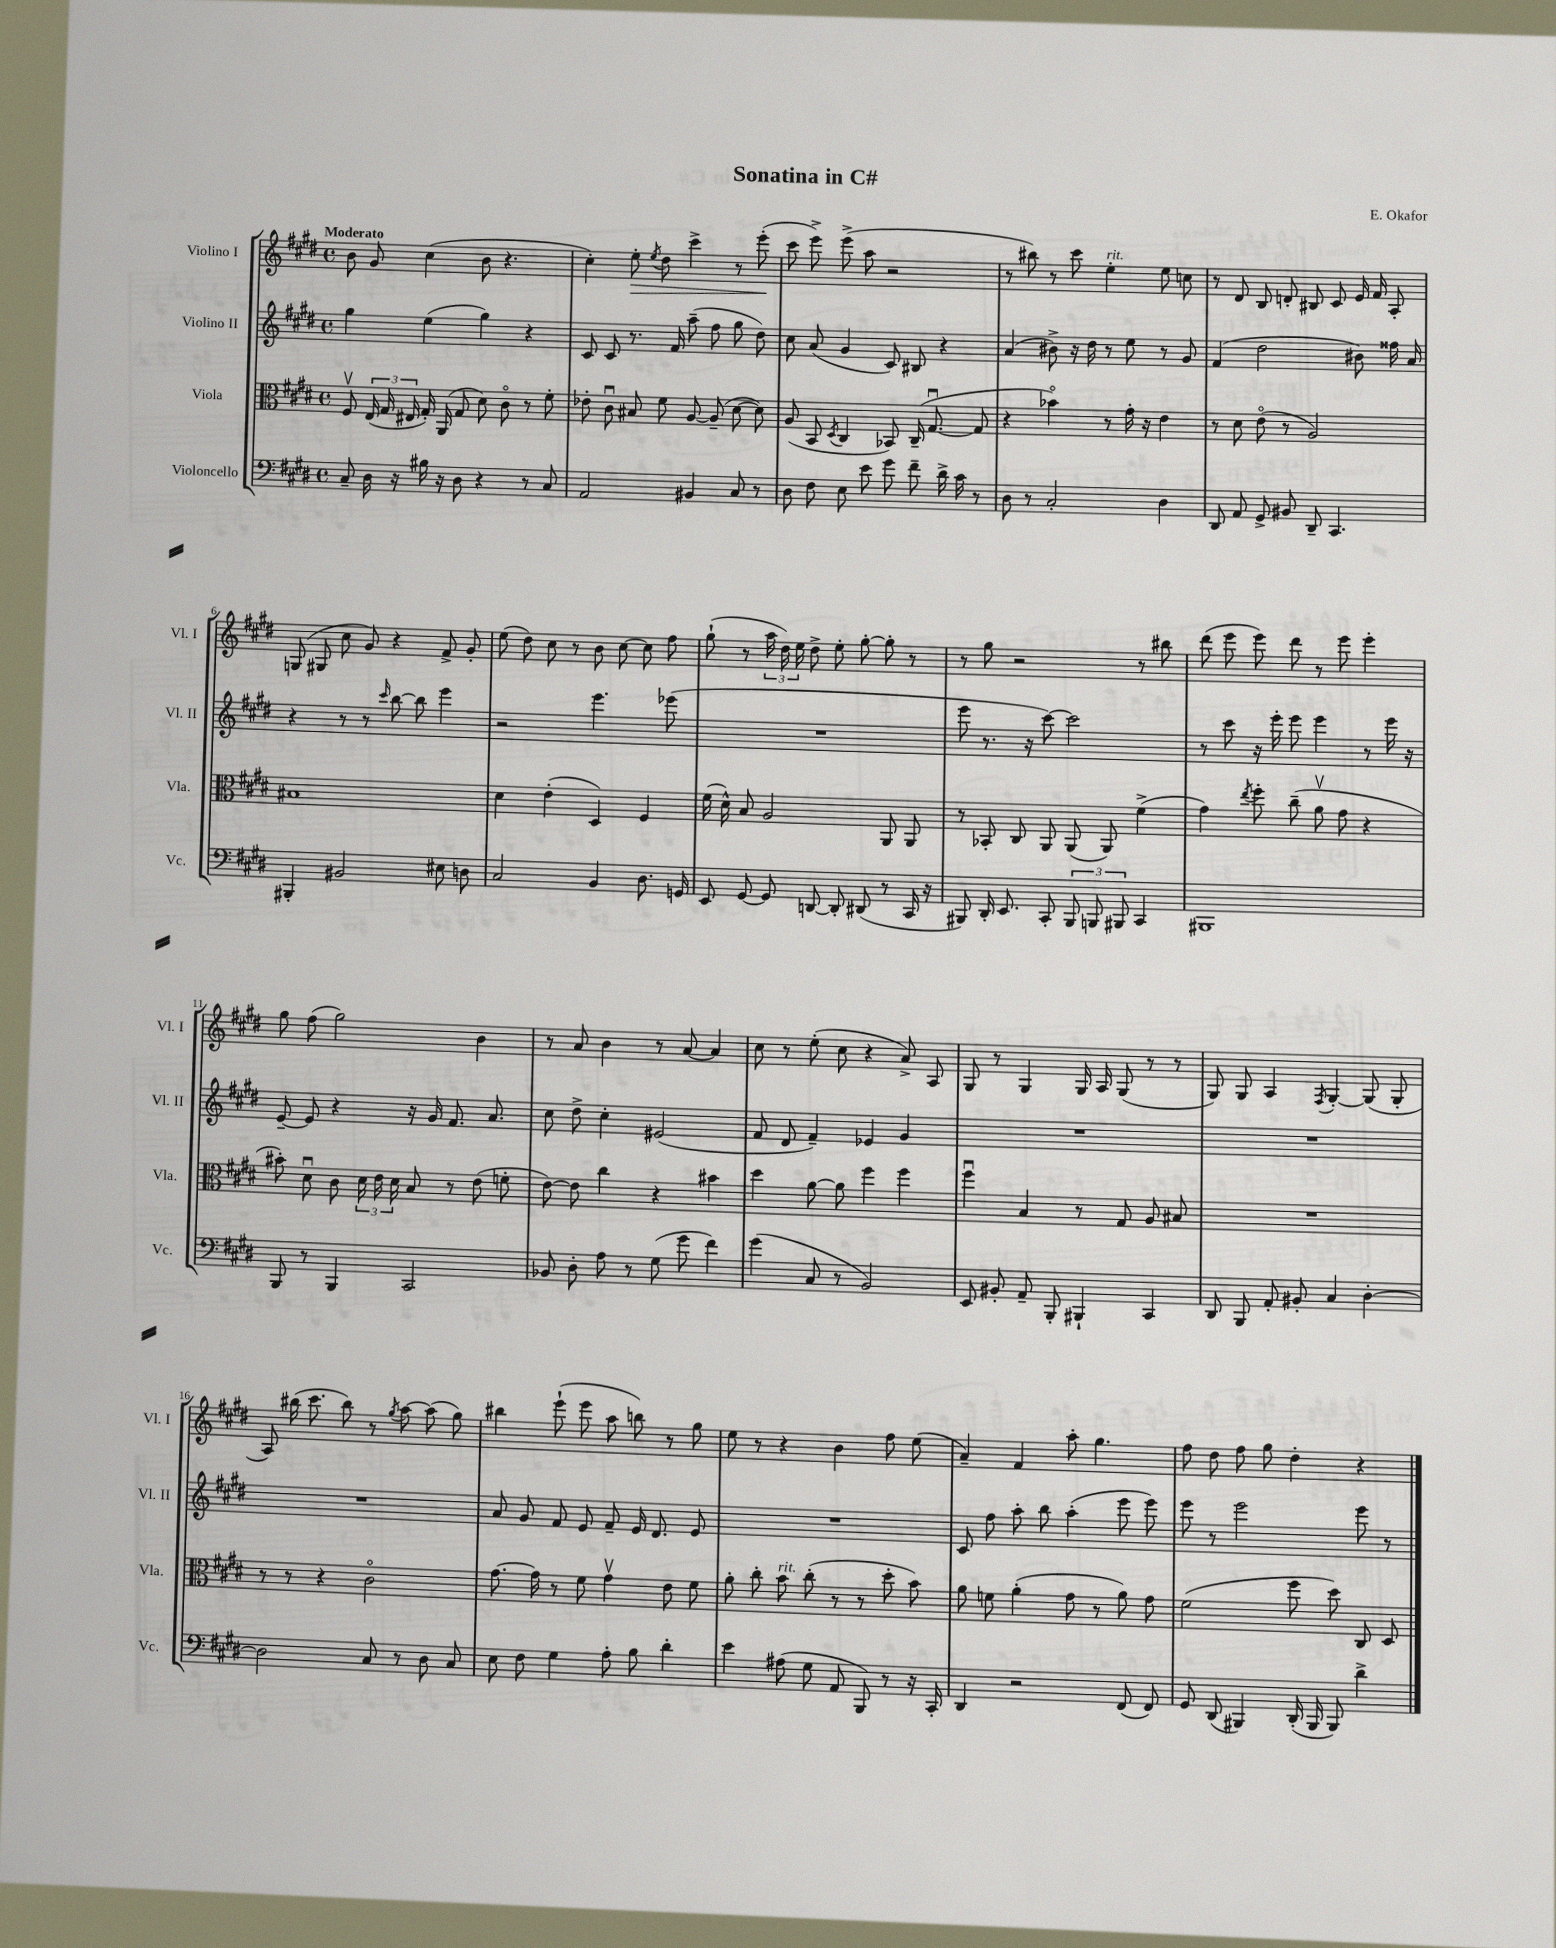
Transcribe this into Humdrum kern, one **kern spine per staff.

**kern	**kern	**kern	**kern	**dynam
*part4	*part3	*part2	*part1	*part1
*staff4	*staff3	*staff2	*staff1	*staff1
*I"Violoncello	*I"Viola	*I"Violino II	*I"Violino I	*
*I'Vc.	*I'Vla.	*I'Vl. II	*I'Vl. I	*
*clefF4	*clefC3	*clefG2	*clefG2	*
*k[f#c#g#d#]	*k[f#c#g#d#]	*k[f#c#g#d#]	*k[f#c#g#d#]	*
*M4/4	*M4/4	*M4/4	*M4/4	*
*met(c)	*met(c)	*met(c)	*met(c)	*
=1	=1	=1	=1	=1
!	!	!	!LO:TX:a:B:t=Moderato	!
8C#~/	8F#v/	4gg#\	8b\	.
16D#\	(24E/	.	8g#/	.
.	24G#/	.	.	.
16r	.	.	.	.
.	24E#X/	.	.	.
16B#X\	16G#'/)	(4ee\	(4cc#\	.
16r	(16AA/	.	.	.
8D#\	8G#/	.	.	.
4r	8d#\)	4gg#\)	8b\	.
.	8c#\	.	4.r	.
8r	8r	4r	.	.
8C#/	8f#'\	.	.	.
=2	=2	=2	=2	=2
2AA/	8e-X'\	8c#/	4cc#'\)	.
.	8c#u\	8c#/	.	.
!	!	!	!	!LO:HP:b
.	8B#X/	8.r	8ee'\	>
.	.	.	8qee/	.
.	8f#\	.	8dd#\	.
.	.	16f#/	.	.
4BB#X/	[8A/	(8aa~\	4ccc#^\	.
.	(8A~/]	8ff#\	.	.
8C#/	[8d#\	8gg#\	8r	.
8r	8d#\])	8dd#\)	(8eee'\	.
.	.	.	.	]
=3	=3	=3	=3	=3
8D#\	(8A/	8cc#\	8ccc#\	.
8F#\	8BB/	(8a/	8eee^\)	.
.	8qD#/	.	.	.
8E\	4C#/	4g#/	(8eee^\	.
8e\	.	.	8aa\	.
8g#\	8BB-X/)	8c#/)	2r	.
8f#~\	(16C#~/	8B#X/	.	.
.	[8.G#u/	.	.	.
16d#^\	.	4r	.	.
16c#\	.	.	.	.
8r	8G#/]	.	.	.
=4	=4	=4	=4	=4
8D#\	4r	(4a/	8r	.
8r	.	.	8bb#X\)	.
2C#'/	4b-X\)	8b#X^\)	8r	.
.	.	16r	8ccc#\	.
.	.	16dd#\	.	.
!	!	!	!LO:TX:a:i:t=rit.	!
.	8r	8r	4ee'\	.
.	16g#'\	8ee\	.	.
.	16r	.	.	.
4D#\	4e\	8r	8ee\	.
.	.	8g#/	8ccn\	.
=5	=5	=5	=5	=5
8DD#/	8r	(4f#/	8r	.
8AA/	8d#\	.	8d#/	.
8GG#^/	(8e\	2dd#\	8B/	.
8BB#X/	8r	.	8dn'/	.
8DD#~/	2A/)	.	8B#X/	.
4.CC#/	.	.	8c#/	.
.	.	8b#X\)	16e/	.
.	.	.	16f#/	.
.	.	16ff##X\	8A'/	.
.	.	16a/	.	.
!!LO:LB:g=z
=6	=6	=6	=6	=6
4BBB#X'/	1B#X	4r	(8Gn/	.
.	.	.	8G#X/	.
2BB#X/	.	8r	8cc#\	.
.	.	8r	8g#/)	.
.	.	16qqccc#/	.	.
.	.	[8bb\	4r	.
.	.	8bb\]	.	.
8E#X\	.	4eee\	8f#^/	.
8Dn\	.	.	8g#'/	.
=7	=7	=7	=7	=7
2C#/	4d#\	2r	(8ee\	.
.	.	.	8dd#\)	.
.	(4e'\	.	8cc#\	.
.	.	.	8r	.
4BB/	4D#/)	4.eee\	8b\	.
.	.	.	[8cc#\	.
8.D#\	4F#/	.	8cc#\]	.
.	.	(8eee-X\	8ff#\	.
16GGn/	.	.	.	.
=8	=8	=8	=8	=8
8EE/	(16f#\	1r	(8gg#`\	.
.	16d#^^\)	.	.	.
[8GG#/	8B/	.	8r	.
8GG#/]	2A/	.	24aa\	.
.	.	.	24dd#\)	.
.	.	.	24ee\	.
[8DDn/	.	.	8dd#^\	.
8DD'/]	.	.	8ee'\	.
(8DD#X/	.	.	[8gg#'\	.
8r	8AA/	.	8gg#'\]	.
16CC#/	8AA/	.	8r	.
16r	.	.	.	.
=9	=9	=9	=9	=9
8BBB#X/)	8r	8eee\	8r	.
16DD#'/	8BB-X'/	8.r	8gg#\	.
8.EE/	.	.	.	.
.	8C#/	.	2r	.
.	.	16r	.	.
8CC#'/	8AA/	[8ccc#\)	.	.
12BBB#/	(8AA/	2ccc#\]	.	.
12BBBn/	.	.	.	.
.	8AA/)	.	.	.
12BBB#X/	.	.	.	.
4CC#/	(4f#^\	.	8r	.
.	.	.	8bb#X\	.
=10	=10	=10	=10	=10
1BBB#X	4g#\)	8r	(8ddd#\	.
.	.	8ccc#\	8eee\	.
.	8qee/	.	.	.
.	8ff#'\	16r	8eee\)	.
.	.	16eee'\	.	.
.	(8cc#~\	8eee\	8ddd#\	.
.	8av\	4eee\	8r	.
.	8g#\	.	8eee\	.
.	4r	8r	4eee'\	.
.	.	16eee\	.	.
.	.	16r	.	.
!!LO:LB:g=z
=11	=11	=11	=11	=11
8BBB/	8b#X'\)	[8e~/	8gg#\	.
8r	8d#u\	8e/]	(8ff#\	.
4BBB/	8c#\	4r	2gg#\)	.
.	24d#\	.	.	.
.	24e\	.	.	.
.	24d#\	.	.	.
2CC#/	8B/	16r	.	.
.	.	16g#/	.	.
.	8r	8.f#/	.	.
.	(8e\	.	4b\	.
.	.	8.a/	.	.
.	8fn'\	.	.	.
=12	=12	=12	=12	=12
8BB-X/	[8e\)	8cc#\	8r	.
8D#'\	8e\]	8dd#^\	8a/	.
8A\	4cc#\	4cc#'\	4b\	.
8r	.	.	.	.
(8G#\	4r	(2e#X/	8r	.
8g#\	.	.	[8a/	.
4f#\)	4b#X\	.	4a/]	.
=13	=13	=13	=13	=13
(4g#\	4dd#\	8f#/	8cc#\	.
.	.	8d#/	8r	.
8C#/	[8a\	4f#~/)	(8ee'\	.
8r	8a\]	.	8cc#\	.
2BB/)	4ff#\	4e-X/	4r	.
.	4ff#\	4g#/	8a^/)	.
.	.	.	8A/	.
=14	=14	=14	=14	=14
8EE/	4ff#u\	1r	8G#/	.
8BB#X'/	.	.	8r	.
8AA~/	4B/	.	4G#/	.
8BBB'/	.	.	.	.
4BBB#X`/	8r	.	16G#/	.
.	.	.	16A/	.
.	8G#/	.	(8G#/	.
4CC#/	8A/	.	8r	.
.	8B#X/	.	8r	.
=15	=15	=15	=15	=15
8DD#/	1r	1r	8G#/)	.
8BBB/	.	.	8G#/	.
8AA'/	.	.	4A/	.
8BB#X'/	.	.	.	.
.	.	.	8qF#/	.
4C#/	.	.	[4G#'/	.
[4D#'\	.	.	(8G#/]	.
.	.	.	8G#'/	.
!!LO:LB:g=z
=16	=16	=16	=16	=16
2D#\]	8r	1r	8A/)	.
.	8r	.	(16bb#X\	.
.	.	.	8.ccc#\	.
.	4r	.	.	.
.	.	.	8bb#\)	.
8C#/	2c#\	.	8r	.
.	.	.	8qgg#/	.
8r	.	.	[8aa\	.
8D#\	.	.	(8aa\]	.
8C#/	.	.	8gg#\)	.
=17	=17	=17	=17	=17
8E\	[8.g#\	8a/	4bb#X\	.
8F#\	.	8g#/	.	.
.	16g#\]	.	.	.
4G#\	8r	8f#/	(8eee`\	.
.	8f#\	8e/	8eee\	.
8A'\	4g#v\	8f#~/	8aa\	.
8B\	.	16e/	8bbn\)	.
.	.	8.d#/	.	.
4d#'\	8e\	.	8r	.
.	8f#\	8e/	8gg#\	.
=18	=18	=18	=18	=18
4e\	8a'\	1r	8ee\	.
.	8cc#'\	.	8r	.
!	!LO:TX:a:i:t=rit.	!	!	!
(8A#X\	8b\	.	4r	.
8G#\	(8cc#'\	.	.	.
8AA/	8r	.	4b\	.
8BBB/)	8r	.	.	.
8r	8dd#'\	.	8ff#\	.
16r	8b\)	.	(8ee\	.
16CC#'/	.	.	.	.
=19	=19	=19	=19	=19
4DD#/	8a\	8c#/	4a~/)	.
.	8fn\	8ff#\	.	.
2r	(4a'\	8aa'\	4f#/	.
.	.	8bb\	.	.
.	8g#\	(4aa'\	8aa'\	.
.	8r	.	4.gg#\	.
(8FF#/	8a\)	8eee\	.	.
8FF#/)	8g#\	8eee\)	.	.
=20	=20	=20	=20	=20
8GG#/	(2f#\	8eee\	8ff#\	.
(8DD#/	.	8r	8dd#\	.
4BBB#X/)	.	2eee\	8ff#\	.
.	.	.	8gg#\	.
(16DD#'/	8ff#\	.	4dd#'\	.
16BBB#/	.	.	.	.
8BBB#/)	8dd#\)	.	.	.
4d#^\	8C#/	8eee\	4r	.
.	8D#/	8r	.	.
==	==	==	==	==
*-	*-	*-	*-	*-
